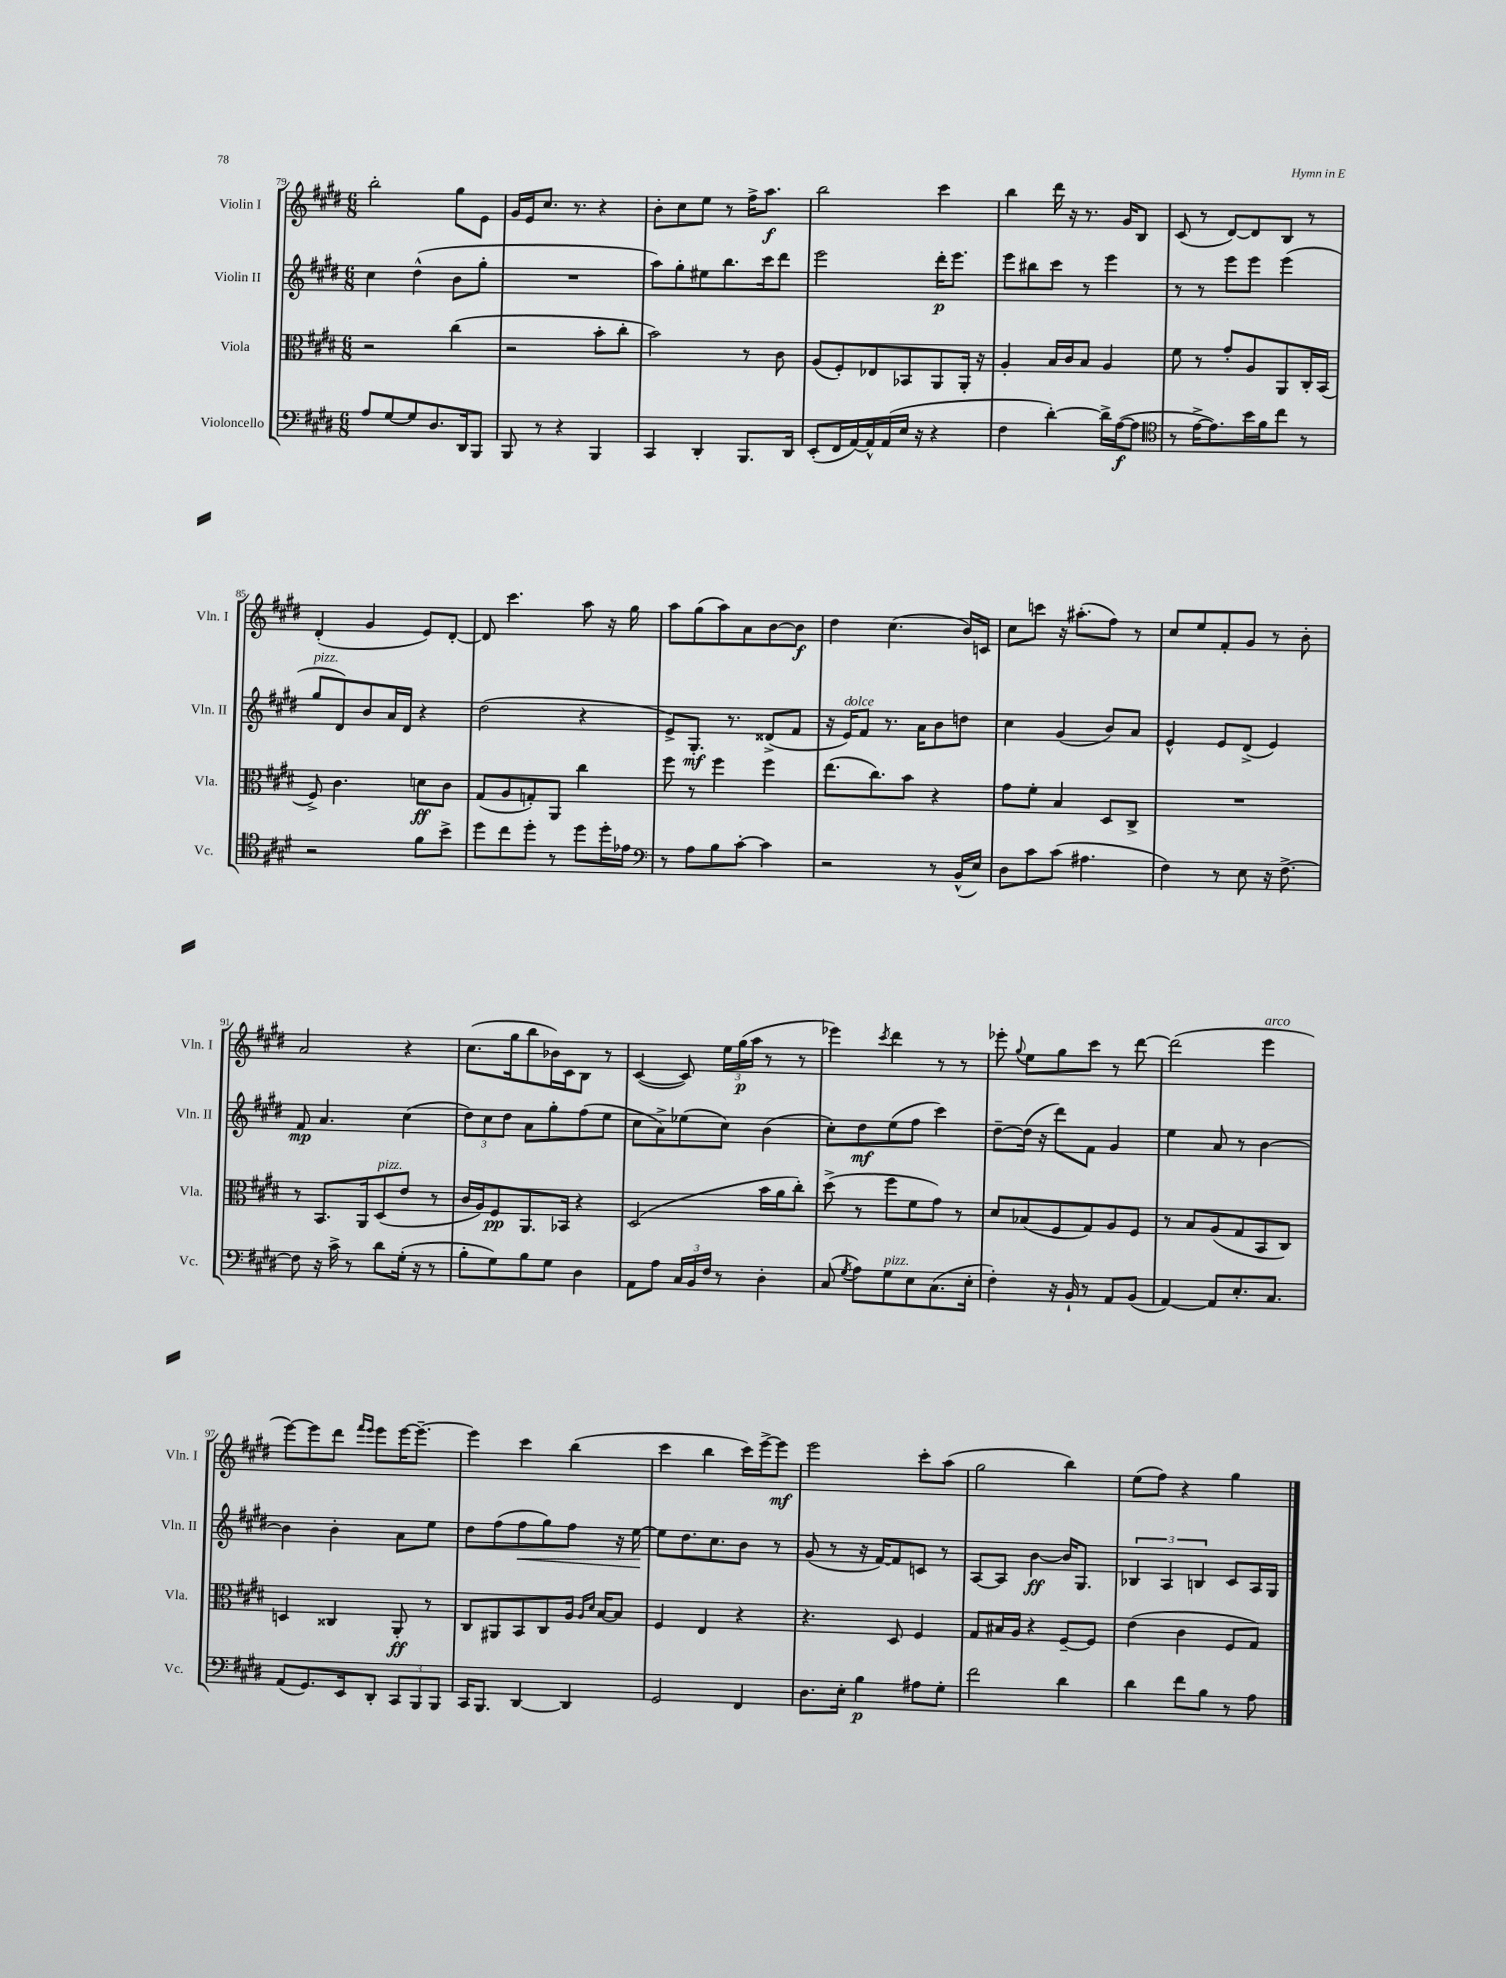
<<
\new StaffGroup <<
\new Staff = "s0" \with { instrumentName = "Violin I" shortInstrumentName = "Vln. I" } {
    \clef treble \key e \major \numericTimeSignature \time 6/8
    \autoBeamOff b''2-. gis''8[ e'8] |
    gis'16[ e'16 cis''8.] r8. r4 |
    b'8[-. cis''8 e''8] r8 fis''16[-> a''8.]\f |
    b''2 cis'''4 |
    b''4 dis'''16 r16 r8. gis'16[ b8] |
    cis'8( r8 dis'8[~) dis'8 b8] r8 |
    dis'4-.( gis'4 e'8[) dis'8]~-. |
    dis'8 cis'''4. a''8 r16 gis''16 |
    a''8[ gis''8( a''8) a'8 b'8~ b'8]\f |
    dis''4 cis''4.( b'16[) c'16] |
    cis''8[ c'''8] r16 ais''8.[-.( fis''8]) r8 |
    cis''8[ e''8 fis'8-. gis'8] r8 b'8-. |
    a'2 r4 |
    cis''8.[( gis''16 b''8 bes'16) cis'16 b8] r8 |
    cis'4~( cis'8) \tuplet 3/2 { e''16[ gis''16\p( a''16] } r8 r8 |
    ees'''4) \acciaccatura { cis'''8 } dis'''4 r8 r8 |
    ees'''8-. \appoggiatura { gis''8 } e''8[ gis''8 cis'''8] r8 dis'''8~ |
    dis'''2( e'''4^\markup { \italic "arco" } |
    e'''8[~) e'''8 dis'''8] \grace { fis'''16[ e'''16] } e'''8[ e'''16~ e'''8.]~-- |
    e'''4 cis'''4 b''4( |
    cis'''4 b''4 cis'''16[) e'''16~-> e'''8]\mf |
    e'''2 cis'''8[-. a''8]( |
    gis''2 b''4) |
    e''8[( fis''8]) r4 gis''4 \bar "|." |
}
\new Staff = "s1" \with { instrumentName = "Violin II" shortInstrumentName = "Vln. II" } {
    \clef treble \key e \major \numericTimeSignature \time 6/8
    \autoBeamOff cis''4 dis''4-^( b'8[ gis''8]-. |
    R2. |
    a''8[) gis''8-. eis''8 b''8. cis'''16 dis'''8] |
    e'''2 dis'''16[-.\p e'''8.] |
    e'''8[ bis''8 cis'''8] r8 e'''4 |
    r8 r8 e'''8[ e'''8] e'''4( |
    gis''8[^\markup { \italic "pizz." } dis'8) b'8 a'16 dis'16] r4 |
    dis''2( r4 |
    e'8[->) gis8.]-.\mf r8. disis'8[->( fis'8] |
    r16 e'16[^\markup { \italic "dolce" }) fis'8] r8. a'16[ b'8 d''8] |
    cis''4 gis'4( b'8[) a'8] |
    e'4-^ e'8[ dis'8]->( e'4) |
    fis'8\mp a'4. cis''4( |
    \tuplet 3/2 { dis''8[) cis''8 dis''8] } a'8[ gis''8-. fis''8( e''8] |
    cis''8[ a'8->) ees''8( cis''8]) b'4( |
    cis''8[-.) dis''8\mf e''8( fis''8] cis'''4) |
    dis''8[~-- dis''16]( r16 dis'''8[) fis'8] gis'4 |
    e''4 a'8 r8 b'4~ |
    b'4 b'4-. a'8[ e''8] |
    dis''8[ fis''8( fis''8\< gis''8) fis''8] r16 e''16~\! |
    e''8[ dis''8. cis''8. b'8] r8 |
    gis'8( r8 r16 fis'16[~) fis'8 c'8] r8 |
    a8[~ a8] b'4~\ff b'16[ gis8.] |
    \tuplet 3/2 { bes4 a4 b4 } cis'8[ a16 gis16] \bar "|." |
}
\new Staff = "s2" \with { instrumentName = "Viola" shortInstrumentName = "Vla." } {
    \clef alto \key e \major \numericTimeSignature \time 6/8
    \autoBeamOff r2 cis''4( |
    r2 b'8[-. cis''8]-. |
    b'2) r8 cis'8 |
    a8[( fis8-.) ees8 bes,8 a,8 a,16]-. r16 |
    a4-. b16[ cis'16 b8] a4 |
    fis'8 r8 gis'8[-. a8 a,8 cis16-. b,16]( |
    fis8->) cis'4. d'8[\ff cis'8] |
    gis8[( a8 g8-.) a,8] cis''4 |
    fis''8 r8 fis''4 fis''4 |
    e''8.[( cis''8.) b'8] r4 |
    gis'8[ fis'8]-. b4 dis8[ cis8]-> |
    R2. |
    r8 b,8.[ a,16 dis8^\markup { \italic "pizz." }( e'8] r8 |
    cis'16[ a16) fis8\pp a,8. bes,16] r4 |
    dis2( b'16[ a'16 cis''8]-.) |
    dis''8->( r8 fis''8[ fis'8 gis'8]) r8 |
    dis'8[ bes8( fis8 gis8) a8 fis8] |
    r8 b8[ a8( gis8 b,8 cis8]) |
    d4 cisis4 a,8-.\ff r8 |
    cis8[ ais,8 b,8 cis8 a16] \grace { a16[ dis'16] } b16[~ b8] |
    fis4 e4 r4 |
    r4. dis8 fis4 |
    gis8[ bis16 a16] r4 fis8[~-- fis8] |
    e'4( cis'4 fis8[ gis8]) \bar "|." |
}
\new Staff = "s3" \with { instrumentName = "Violoncello" shortInstrumentName = "Vc." } {
    \clef bass \key e \major \numericTimeSignature \time 6/8
    \autoBeamOff a8[ gis8~ gis8 dis8. dis,16 b,,8] |
    b,,8 r8 r4 b,,4 |
    cis,4 dis,4-. b,,8.[ dis,16] |
    e,8[-.( fis,16 a,16~) a,16-^ a,16( e16] r16 r4 |
    fis4 dis'4~-.) dis'16[-> a16~\f( a8] |
    \clef tenor r8 e'16[~-> e'8.) b'16 fis'16 cis''8] r8 |
    r2 fis'8[ b'8]-> |
    dis''8[ cis''8 dis''8]-. r8 dis''8[ dis''16-. ees'16] |
    \clef bass r8 a8[ b8 cis'8]~-. cis'4 |
    r2 r8 b,16[-^( e16]) |
    dis8[ cis'8 cis'8]( ais4. |
    fis4) r8 e8 r16 fis8.~-> |
    fis8 r16 cis'16-> r8 dis'8[ gis16]-.( r16 r8 |
    b8[-. gis8) b8 gis8] dis4 |
    a,8[ a8] \tuplet 3/2 { cis16[ b,16 fis16] } r8 dis4-. |
    cis8( \acciaccatura { gis8 } a8[) gis8^\markup { \italic "pizz." } e8 cis8.( e16]-. |
    fis4-.) r16 b,16-! r8 a,8[ b,8]( |
    a,4~) a,8[ e8.-. cis8.] |
    a,8[( gis,8.) e,16 dis,8]-. \tuplet 3/2 { cis,8[ b,,8 b,,8] } |
    cis,16[ b,,8.] dis,4~ dis,4 |
    gis,2 fis,4 |
    dis8.[ e16]-. b4\p ais8[ gis8]-. |
    fis'2 dis'4 |
    dis'4 fis'8[ b8] r8 a8 \bar "|." |
}
>>
>>
\layout { \context { \Score currentBarNumber = #79 } }
